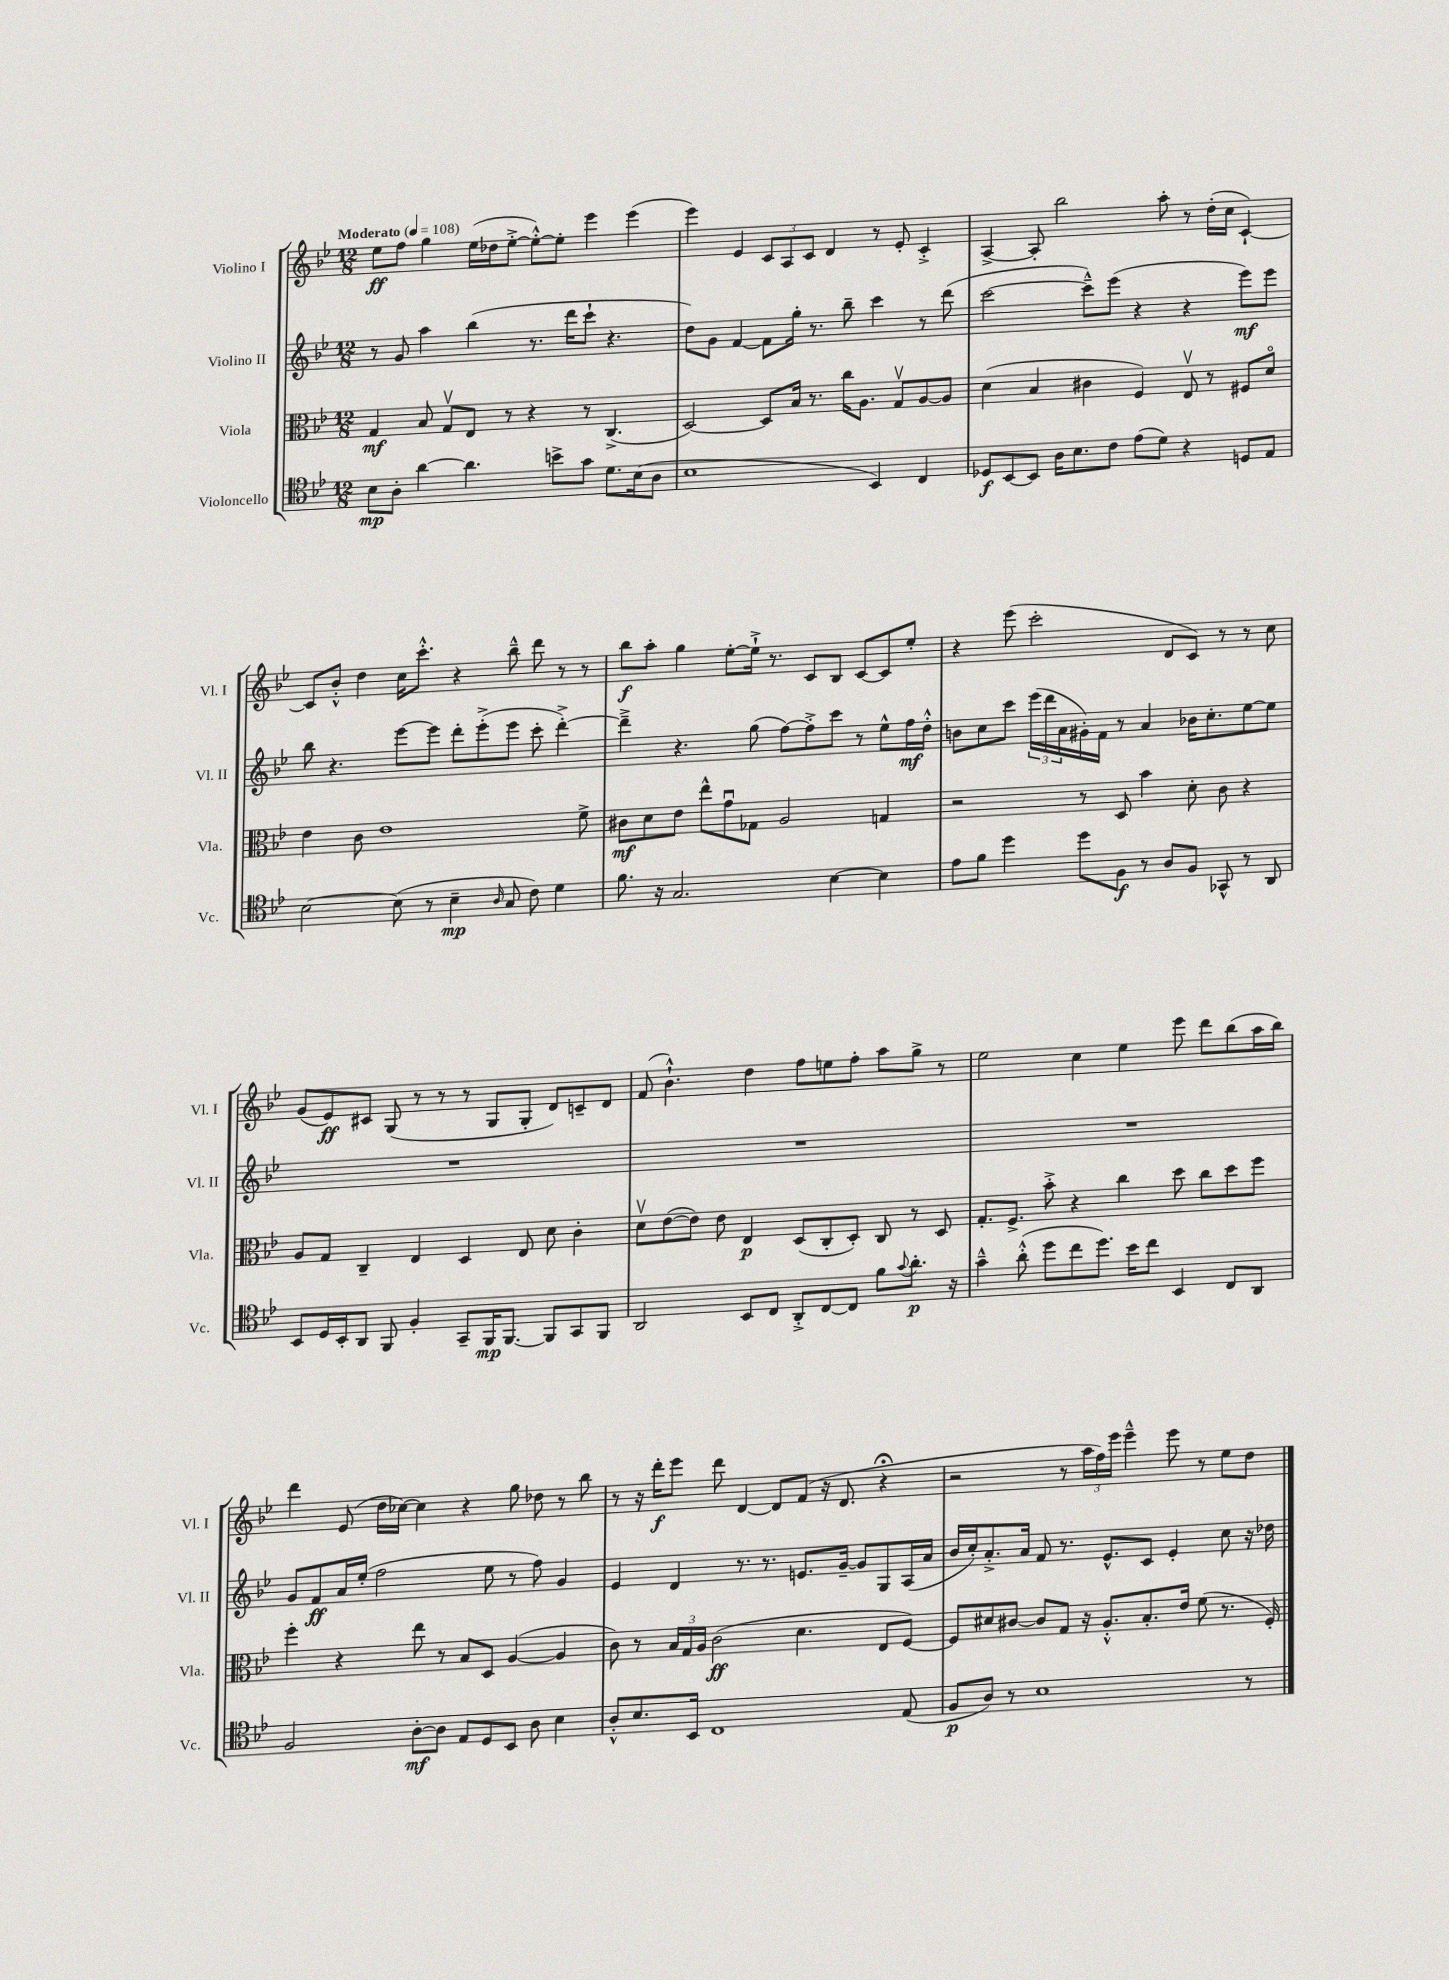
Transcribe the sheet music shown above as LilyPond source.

<<
\new StaffGroup <<
\new Staff = "s0" \with { instrumentName = "Violino I" shortInstrumentName = "Vl. I" } {
    \clef treble \key bes \major \numericTimeSignature \time 12/8 \tempo "Moderato" 4 = 108
    ees''8\ff f''8 g''4 ees''16( des''16 ees''8~-.-> ees''8~-.-^) ees''8-. ees'''4 ees'''4( |
    ees'''4) ees'4 \tuplet 3/2 { c'8 a8 c'8 } d'4 r8 ees'8-. c'4-.-> |
    a4~-> a8-. bes''2 a''8-. r8 d''16-.( c''16 c'4~-!) |
    c'8 bes'8-.-^ d''4 c''16 c'''8.-.-^ r4 bes''8---^ d'''8 r8 r8 |
    bes''8\f a''8-. g''4 ees''8~-. ees''16-!-> r8. c'8 bes8 c'8~ c'8 ees''8-. |
    r4 ees'''8( c'''2-. d'8 c'8) r8 r8 c''8 |
    g'8( ees'8\ff) cis'8 g8( r8 r8 r8 g8 g8-. d'8) c'8-- d'8 |
    f'8( bes'4.-!-^) d''4 f''8 e''8 f''8-. a''8 g''8-> r8 |
    ees''2 c''4 ees''4 ees'''8 d'''8 bes''8( a''16 bes''16) |
    d'''4 ees'8( d''16 ces''16~) ces''4 r4 g''8 des''8 r8 bes''8 |
    r8 r16 d'''16-.\f ees'''8 d'''8 d'4~ d'8 f'8( r16 d'8. r4\fermata |
    r2 r8 \tuplet 3/2 { a''16 f''16) ees'''16 } ees'''4---^ ees'''8 r8 ees''8 d''8 \bar "|." |
}
\new Staff = "s1" \with { instrumentName = "Violino II" shortInstrumentName = "Vl. II" } {
    \clef treble \key bes \major \numericTimeSignature \time 12/8
    r8 g'8 a''4 bes''4( r8. d'''16 c'''8-! r4. |
    d''8) g'8 f'4~ f'8 g''16-. r8. bes''8-- c'''4 r8 d'''8( |
    c'''2~ c'''8---^) ees'''8( r4 r4 ees'''8\mf) ees'''8 |
    bes''8 r4. ees'''8~ ees'''8 d'''8-. ees'''8-.->( ees'''8 c'''8-. d'''4~-.->) |
    d'''4---> r4. g''8( f''8~) f''8-.-> c'''8 r8 ees''8-^ f''16\mf d''16-.-^ |
    b'8 c''8 c'''8 \tuplet 3/2 { ees'''16( d'''16 a'16 } gis'16-.) f'16 r8 a'4 bes'16 c''8.-. ees''8~ ees''8 |
    R1. |
    R1. |
    R1. |
    g'8 f'8\ff a'16 ees''16-.( f''2 ees''8 r8 f''8) g'4 |
    ees'4 d'4 r8. r8. e'8. g'16~-- g'8 g8 a16( a'16 |
    bes'16 c''16-.) a'8.-.-> a'16 f'8 r8. ees'8.-^ c'8 ees'4-. c''8 r16 des''16 \bar "|." |
}
\new Staff = "s2" \with { instrumentName = "Viola" shortInstrumentName = "Vla." } {
    \clef alto \key bes \major \numericTimeSignature \time 12/8
    g4\mf bes8 g8\upbow ees8 r8 r4 r8 c4.->( |
    d2~) d8 bes16 r8. c''16 a8. g8\upbow a8~ a8 |
    d'4( bes4 cis'4 f4) ees8\upbow r8 fis8 d'8\flageolet |
    ees'4 c'8 ees'1 f'8-> |
    cis'8\mf d'8 ees'8 ees''8-^ g'8\downbow ges8 a2 g4 |
    r2 r8 d8 bes'4 d'8-. c'8 r4 |
    a8 g8 c4-- ees4 d4 ees8 d'8 c'4-. |
    d'8\upbow ees'8~( ees'8) ees'8 ees4\p d8( c8-. d8-.) c8 r8 d8 |
    g8.-. f8.-> bes'8-.-> r4 c''4 d''8 c''8 d''8 f''8 |
    f''4-. r4 ees''8 r8 bes8 d8 a4~( a4 |
    c'8) r8 \tuplet 3/2 { bes16 g16 a16 } c'2\ff( d'4. ees8 f8~) |
    f8 dis'8 cis'8~ cis'8 g8 r16 a8.-.-^ bes8.-. ees'16 f'8( r8. f16-.) \bar "|." |
}
\new Staff = "s3" \with { instrumentName = "Violoncello" shortInstrumentName = "Vc." } {
    \clef tenor \key bes \major \numericTimeSignature \time 12/8
    bes8\mp a8-. a'4~ a'4. b'8-> g'8 d'8. bes16( a8 |
    bes1 bes,4) c4 |
    des8\f bes,8~ bes,8 a16 bes8. c'8 ees'8( d'8) r4 d8 ees8 |
    bes2~ bes8( r8 bes4--\mp \grace { a16 } g8 c'8) d'4 |
    f'8. r16 g2. bes4~ bes4 |
    ees'8 f'8 d''4 d''8 f8\f r8 a8 f8 ges,8-^ r8 a,8 |
    bes,8 d16 bes,16-. a,8 f,8 f4-. g,8-- f,16\mp f,8.~ f,8 g,8 f,8 |
    a,2 bes,8 c8 a,8-.-> c8~ c8 f'8 \appoggiatura { g'8 } a'8.-.\p r16 |
    g'4---^ a'8-.-^( d''8 c''8 d''8.) bes'16 c''8 bes,4 c8 a,8 |
    f2 a8~-.\mf a8 ees8 d8 bes,8 a8 bes4 |
    a8-.-^ bes8. bes,16 c1 ees8( |
    f8\p a8) r8 bes1 r8 \bar "|." |
}
>>
>>
\layout { \context { \Score \remove "Bar_number_engraver" } }
